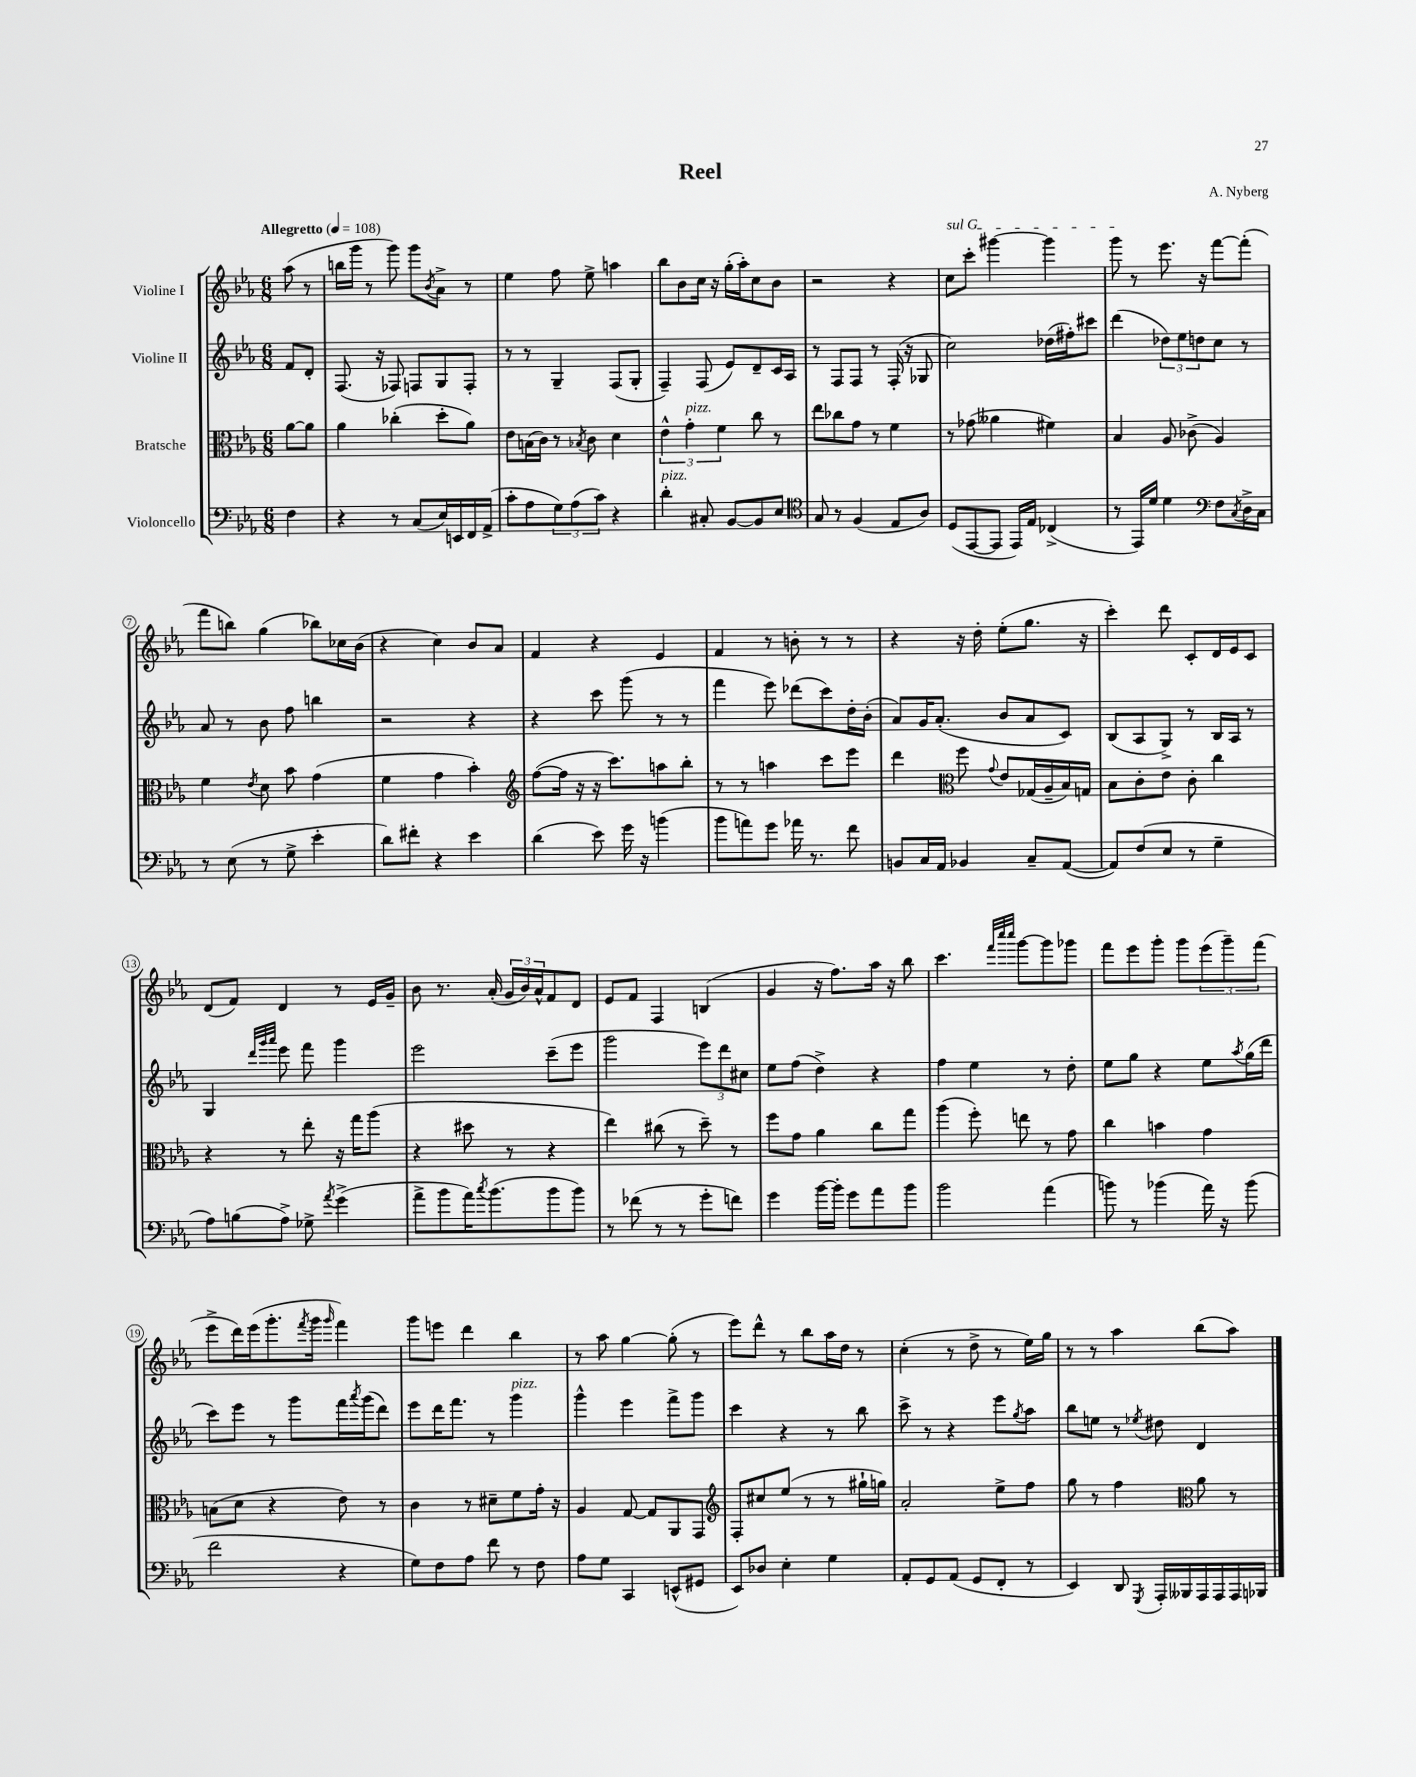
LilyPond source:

\header { title = "Reel" composer = "A. Nyberg" }
<<
\new StaffGroup <<
\new Staff = "s0" \with { instrumentName = "Violine I" } {
    \clef treble \key ees \major \numericTimeSignature \time 6/8 \partial 4 \tempo "Allegretto" 4 = 108
    aes''8( r8 |
    b''16 g'''16 r8 g'''8) g'''8 \acciaccatura { bes'8 } aes'8-> r8 |
    ees''4 f''8 ees''8-> a''4 |
    bes''8 bes'8 c''16 r16 g''16-.( aes''16-.) c''8 bes'8 |
    r2 r4 |
    \once \override TextSpanner.bound-details.left.text = \markup { \italic "sul G" } c''8\startTextSpan c'''8-. gis'''4~ gis'''4 |
    g'''8\stopTextSpan r8 ees'''8. r16 f'''8~ f'''8-.( |
    f'''8 b''8) g''4( bes''8) ces''16 bes'16( |
    r4 c''4) bes'8 aes'8 |
    f'4 r4 ees'4 |
    f'4 r8 b'8-. r8 r8 |
    r4 r16 d''16-. ees''8-.( g''8. r16 |
    c'''4-.) d'''8 c'8-. d'16 ees'16 c'8 |
    d'8( f'8) d'4 r8 ees'16 g'16-- |
    bes'8 r8. aes'16-.( \tuplet 3/2 { g'16 bes'16) aes'16-^ } f'8 d'8 |
    ees'8 f'8 f4 b4( |
    g'4 r16 f''8.) aes''16 r16 bes''8 |
    c'''4. \grace { f'''32 c''''32 c''''32 } g'''8~ g'''8 ges'''8 |
    f'''8 ees'''8 g'''8-. g'''8 \tuplet 3/2 { ees'''8( g'''8--) f'''8( } |
    ees'''8-> d'''16) ees'''16( g'''8.-. \acciaccatura { f'''8 } g'''16 \grace { g'''16 } f'''4) |
    g'''8 e'''8 d'''4 bes''4 |
    r8 aes''8 g''4~ g''8-.( r8 |
    ees'''8) d'''8-^ r8 bes''8 aes''16 d''16 r8 |
    c''4-.( r8 d''8-> r8 ees''16) g''16 |
    r8 r8 aes''4 bes''8( aes''8) \bar "|." |
}
\new Staff = "s1" \with { instrumentName = "Violine II" } {
    \clef treble \key ees \major \numericTimeSignature \time 6/8 \partial 4
    f'8 d'8-. |
    f8.( r16 fes8) f8 g8 f8-. |
    r8 r8 g4-- f8( g8-. |
    f4--) f8( ees'8) d'8-- c'16 aes16 |
    r8 f8 f8 r8 f16-.( r16 ges8 |
    c''2) des''16( fis''16-.) cis'''8 |
    d'''4( \tuplet 3/2 { des''8) ees''8 d''8 } c''8 r8 |
    aes'8 r8 bes'8 f''8 b''4 |
    r2 r4 |
    r4 c'''8 g'''8( r8 r8 |
    f'''4 ees'''8) des'''8( c'''8) d''16-. bes'16-.( |
    aes'8) g'16 aes'8.-.( bes'8 aes'8 c'8) |
    bes8( aes8 g8->) r8 bes16 aes16 r8 |
    g4 \grace { d'''32 g'''32 aes'''32 } ees'''8 f'''8 g'''4 |
    ees'''2 c'''8--( ees'''8 |
    g'''2 \tuplet 3/2 { ees'''8) d'''8 cis''8 } |
    ees''8 f''8( d''4->) r4 |
    f''4 ees''4 r8 d''8-. |
    ees''8 g''8 r4 ees''8 \acciaccatura { aes''8 } g''16( d'''16 |
    c'''8) ees'''8 r8 g'''8 f'''16 \acciaccatura { aes'''8 } g'''16( d'''8) |
    ees'''8 d'''16 f'''8. r8 g'''4^\markup { \italic "pizz." } |
    g'''4-^ ees'''4 f'''8-> g'''8 |
    c'''4 r4 r8 bes''8 |
    c'''8-> r8 r4 ees'''8 \acciaccatura { g''8 } aes''8 |
    bes''8 e''8 r8 \acciaccatura { ees''8 } dis''8 d'4 \bar "|." |
}
\new Staff = "s2" \with { instrumentName = "Bratsche" } {
    \clef alto \key ees \major \numericTimeSignature \time 6/8 \partial 4
    aes'8~ aes'8 |
    aes'4 ces''4-.( d''8-. aes'8) |
    ees'8 b16( c'16) r8 \acciaccatura { bes8 } c'8 d'4 |
    \tuplet 3/2 { ees'4-^ g'4-.^\markup { \italic "pizz." } f'4 } c''8 r8 |
    ees''8 ces''8 g'8 r8 f'4 |
    r8 ges'8( aeses'4 fis'4) |
    bes4 aes8 ces'8->( aes4) |
    f'4 \acciaccatura { ees'8 } d'8 bes'8 g'4( |
    f'4 g'4 bes'4-.) |
    \clef treble f''8~( f''16 r16 r16 c'''8.) a''8 bes''8-. |
    r8 r8 a''4 c'''8 ees'''8 |
    d'''4 \clef alto f''8 \appoggiatura { g'8 } ees'8 ges16( aes16-- bes16) g16 |
    bes8 c'8-. ees'8 c'8-. c''4 |
    r4 r8 ees''8-. r16 g''16 aes''8( |
    r4 dis''8 r8 r4 |
    ees''4) cis''8( r8 d''8--) r8 |
    f''8 g'8 aes'4 c''8 g''8 |
    aes''4( f''8-.) e''8 r8 g'8 |
    c''4 b'4 g'4 |
    b8( d'8 r4 ees'8) r8 |
    c'4 r8 dis'8-- f'8 g'16-. r16 |
    aes4 g8~ g8 aes,8 g,8 |
    \clef treble f8-. cis''8 ees''8( r8 r8 gis''16-! g''16) |
    aes'2-. ees''8-> f''8 |
    g''8 r8 f''4 \clef alto aes'8 r8 \bar "|." |
}
\new Staff = "s3" \with { instrumentName = "Violoncello" } {
    \clef bass \key ees \major \numericTimeSignature \time 6/8 \partial 4
    f4 |
    r4 r8 c8( ees16) e,16 f,16 aes,16->( |
    c'8-. aes8 \tuplet 3/2 { g8) aes8( c'8) } r4 |
    d'4-.^\markup { \italic "pizz." } cis8-. bes,8~ bes,8 ees8 |
    \clef tenor g8 r8 f4( ees8 aes8) |
    d8( ees,8~ ees,8 ees,16) ees16 ces4->( |
    r8 ees,16) d'16 d'4 \clef bass f8 \acciaccatura { c8 } d16-> c16 |
    r8 ees8( r8 g8-> ees'4-. |
    d'8) fis'8-. r4 ees'4 |
    d'4( ees'8) g'16 r16 b'4( |
    bes'8 a'8) g'8 aes'16 r8. f'8 |
    b,8 c16 aes,16 bes,4 c8-- aes,8~( |
    aes,8) f8( ees8 r8 g4-- |
    aes8) b8( aes8->) ges8-> \acciaccatura { aes'8 } g'4->( |
    aes'8-> bes'8 aes'16) \acciaccatura { c''8 } bes'8.( bes'8 bes'8) |
    r8 fes'8( r8 r8 g'8-. f'8) |
    g'4 bes'16~ bes'16-. g'8 aes'8 bes'8 |
    bes'2 aes'4( |
    b'8) r8 bes'4( aes'16) r16 bes'8( |
    f'2 r4 |
    g8) f8 aes8 f'8 r8 f8 |
    aes8 g8 c,4 e,8-^( gis,8 |
    ees,8) des8 ees4-. g4 |
    aes,8-. g,8 aes,8( g,8 f,8-. r8 |
    ees,4) d,8 \acciaccatura { g,,8 } aes,,16-. beses,,16 aes,,16 aes,,16 aes,,16 bes,,16 \bar "|." |
}
>>
>>
\layout { \context { \Score \override BarNumber.stencil = #(make-stencil-circler 0.1 0.3 ly:text-interface::print) } }
